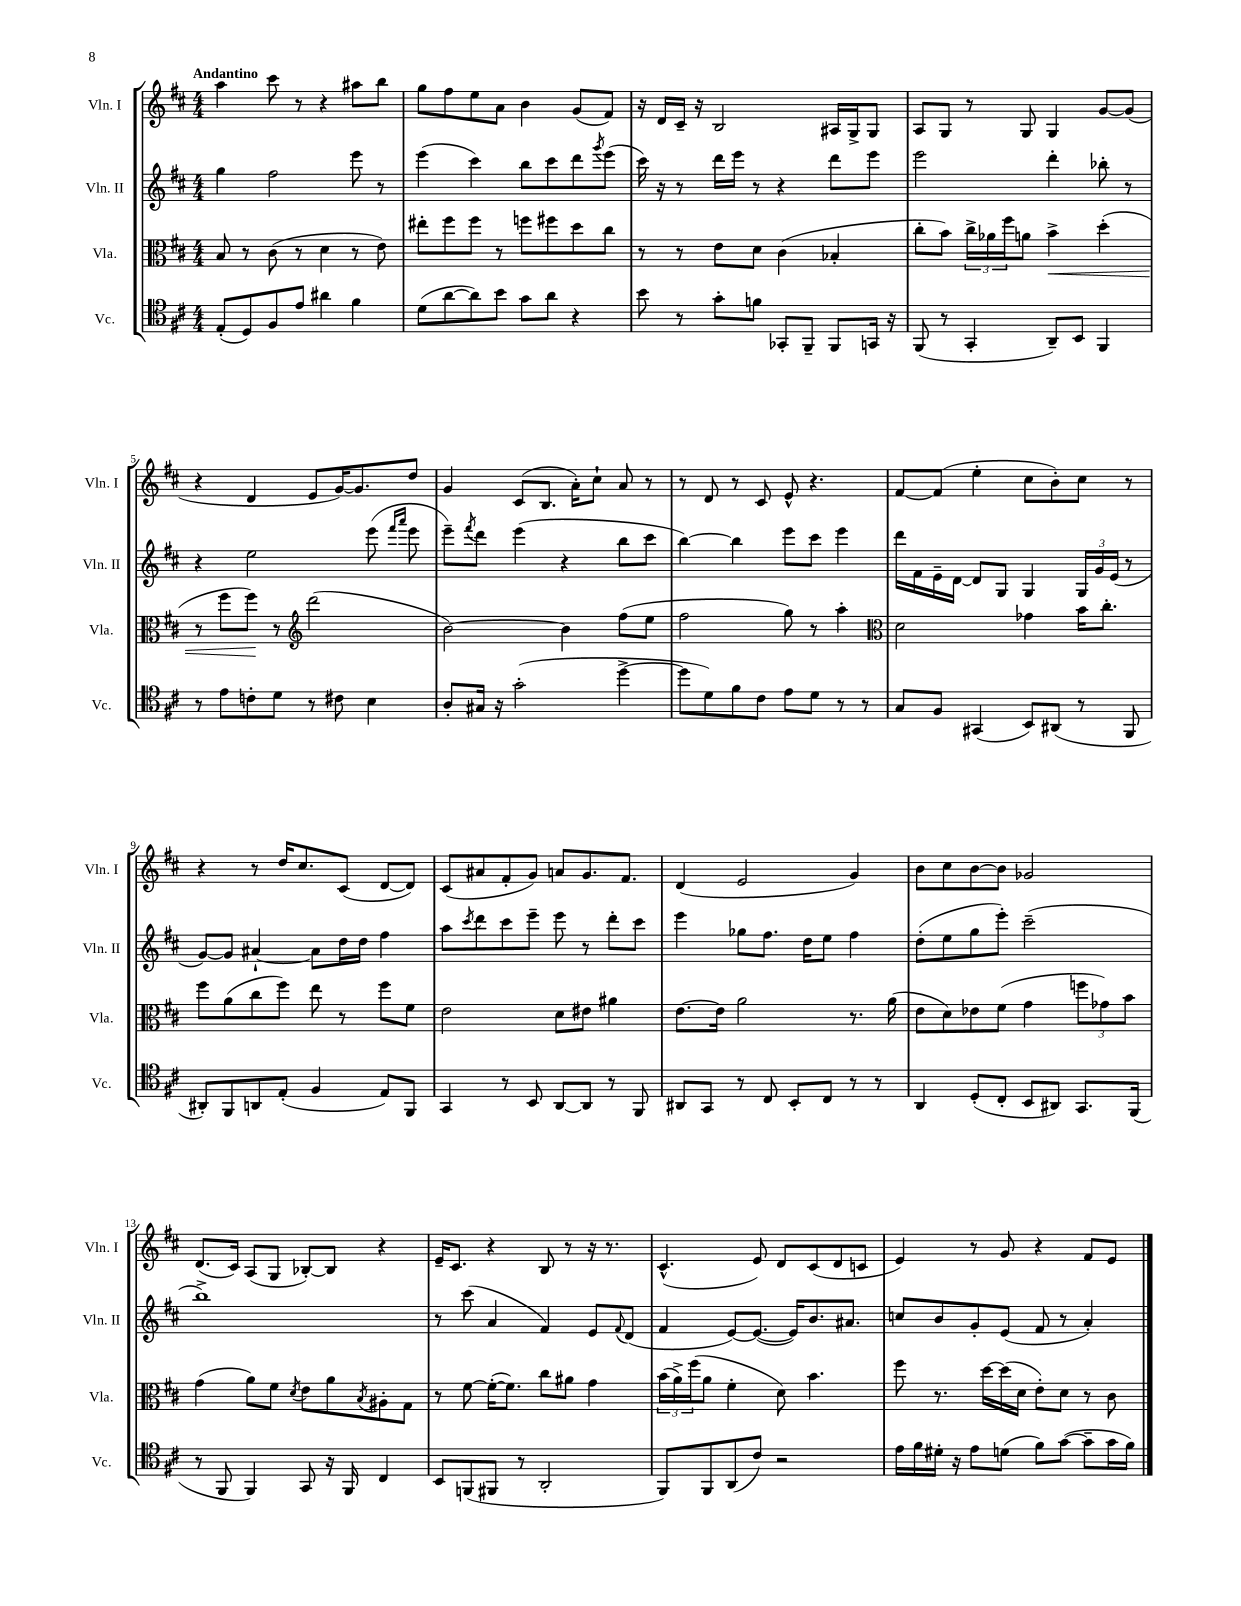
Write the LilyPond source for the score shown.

<<
\new StaffGroup <<
\new Staff = "s0" \with { instrumentName = "Vln. I" shortInstrumentName = "Vln. I" } {
    \clef treble \key d \major \numericTimeSignature \time 4/4 \tempo "Andantino"
    a''4 cis'''8 r8 r4 ais''8 b''8 |
    g''8 fis''8 e''8 a'8 b'4 g'8( fis'8) |
    r16 d'16 cis'16-- r16 b2 ais16 g16-> g8 |
    a8 g8 r8 g8 g4 g'8~ g'8( |
    r4 d'4 e'8 g'16~) g'8. d''8 |
    g'4 cis'8( b8. a'16-.) cis''8-! a'8 r8 |
    r8 d'8 r8 cis'8 e'8-^ r4. |
    fis'8~ fis'8( e''4-. cis''8 b'8-.) cis''8 r8 |
    r4 r8 d''16 cis''8. cis'8( d'8~ d'8) |
    cis'8( ais'8 fis'8-. g'8) a'8 g'8. fis'8. |
    d'4( e'2 g'4) |
    b'8 cis''8 b'8~ b'8 ges'2 |
    d'8.( cis'16) a8( g8 bes8~-.) bes8 r4 |
    e'16-- cis'8. r4 b8 r8 r16 r8. |
    cis'4.-^( e'8) d'8 cis'8( d'8 c'8 |
    e'4) r8 g'8 r4 fis'8 e'8 \bar "|." |
}
\new Staff = "s1" \with { instrumentName = "Vln. II" shortInstrumentName = "Vln. II" } {
    \clef treble \key d \major \numericTimeSignature \time 4/4
    g''4 fis''2 e'''8 r8 |
    e'''4( cis'''4) b''8 cis'''8 d'''8 \acciaccatura { g'''8 } e'''8( |
    cis'''16) r16 r8 d'''16 e'''16 r8 r4 d'''8 e'''8 |
    e'''2 d'''4-. bes''8-. r8 |
    r4 e''2 e'''8( \grace { fis'''16 a'''16 } e'''8 |
    e'''8--) \acciaccatura { fis'''8 } d'''8 e'''4( r4 b''8 cis'''8 |
    b''4~) b''4 e'''8 cis'''8 e'''4 |
    d'''16 fis'16 e'16-- d'16~ d'8 g8 g4 \tuplet 3/2 { g16 g'16 e'16( } r8 |
    g'8~) g'8 ais'4~-! ais'8 d''16 d''16 fis''4 |
    a''8 \acciaccatura { cis'''8 } d'''8 cis'''8 e'''8-- e'''8 r8 d'''8-. cis'''8 |
    e'''4 ges''8 fis''8. d''16 e''8 fis''4 |
    d''8-.( e''8 g''8 e'''8-.) cis'''2--( |
    b''1->) |
    r8 cis'''8( a'4 fis'4) e'8 \appoggiatura { fis'8 } d'8( |
    fis'4 e'8~) e'8.~( e'16) b'8. ais'8. |
    c''8 b'8 g'8-. e'8( fis'8 r8 a'4-.) \bar "|." |
}
\new Staff = "s2" \with { instrumentName = "Vla." shortInstrumentName = "Vla." } {
    \clef alto \key d \major \numericTimeSignature \time 4/4
    b8 r8 cis'8( r8 d'4 r8 e'8) |
    eis''8-. fis''8 fis''8 r8 f''8 fis''8 d''8 cis''8 |
    r8 r8 e'8 d'8 cis'4( bes4-. |
    cis''8-. b'8) \tuplet 3/2 { cis''16-> aes'16 fis''16 } a'8 b'4->\< d''4-.( |
    r8 fis''8 fis''8\!) r8 \clef treble d'''2( |
    b'2~) b'4 fis''8( e''8 |
    fis''2 g''8) r8 a''4-. |
    \clef alto d'2 ges'4 b'16 cis''8.-. |
    fis''8 a'8( cis''8 fis''8) e''8 r8 fis''8 fis'8 |
    e'2 d'8 eis'8 ais'4 |
    e'8.~ e'16 a'2 r8. a'16( |
    e'8 d'8) ees'8 fis'8( g'4 \tuplet 3/2 { f''8 ges'8) b'8 } |
    g'4( a'8) fis'8 \acciaccatura { d'8 } e'8 a'8 \acciaccatura { b8 } ais8-. g8 |
    r8 fis'8~ fis'16~-.( fis'8.) cis''8 ais'8 g'4 |
    \tuplet 3/2 { b'16( a'16->) fis''16( } a'8 fis'4-. d'8) b'4. |
    fis''8 r8. d''16~ d''16( d'16 e'8-.) d'8 r8 cis'8 \bar "|." |
}
\new Staff = "s3" \with { instrumentName = "Vc." shortInstrumentName = "Vc." } {
    \clef tenor \key d \major \numericTimeSignature \time 4/4
    e8-.( d8) fis8 e'8 ais'4 fis'4 |
    d'8( a'8~ a'8) b'8 g'8 a'8 r4 |
    b'8 r8 g'8-. f'8 ges,8-. fis,8-- fis,8 g,16 r16 |
    fis,8( r8 g,4-. a,8--) b,8 fis,4 |
    r8 e'8 c'8-. d'8 r8 cis'8 b4 |
    a8-. gis16 r16 g'2-.( d''4~-> |
    d''8 d'8) fis'8 cis'8 e'8 d'8 r8 r8 |
    g8 fis8 gis,4( b,8) ais,8( r8 fis,8 |
    ais,8-.) fis,8 a,8 e8-.( fis4 e8) fis,8 |
    g,4 r8 b,8 a,8~ a,8 r8 fis,8 |
    ais,8 g,8 r8 cis8 b,8-. cis8 r8 r8 |
    a,4 d8-.( cis8-. b,8 ais,8) g,8. fis,16( |
    r8 fis,8 fis,4) g,8 r16 fis,16 cis4 |
    b,8 f,8( fis,8 r8 a,2-. |
    fis,8) fis,8 a,8( cis'8) r2 |
    e'16 fis'16 dis'16-. r16 e'8 d'8( fis'8) g'8~( g'8-- g'16 fis'16) \bar "|." |
}
>>
>>
